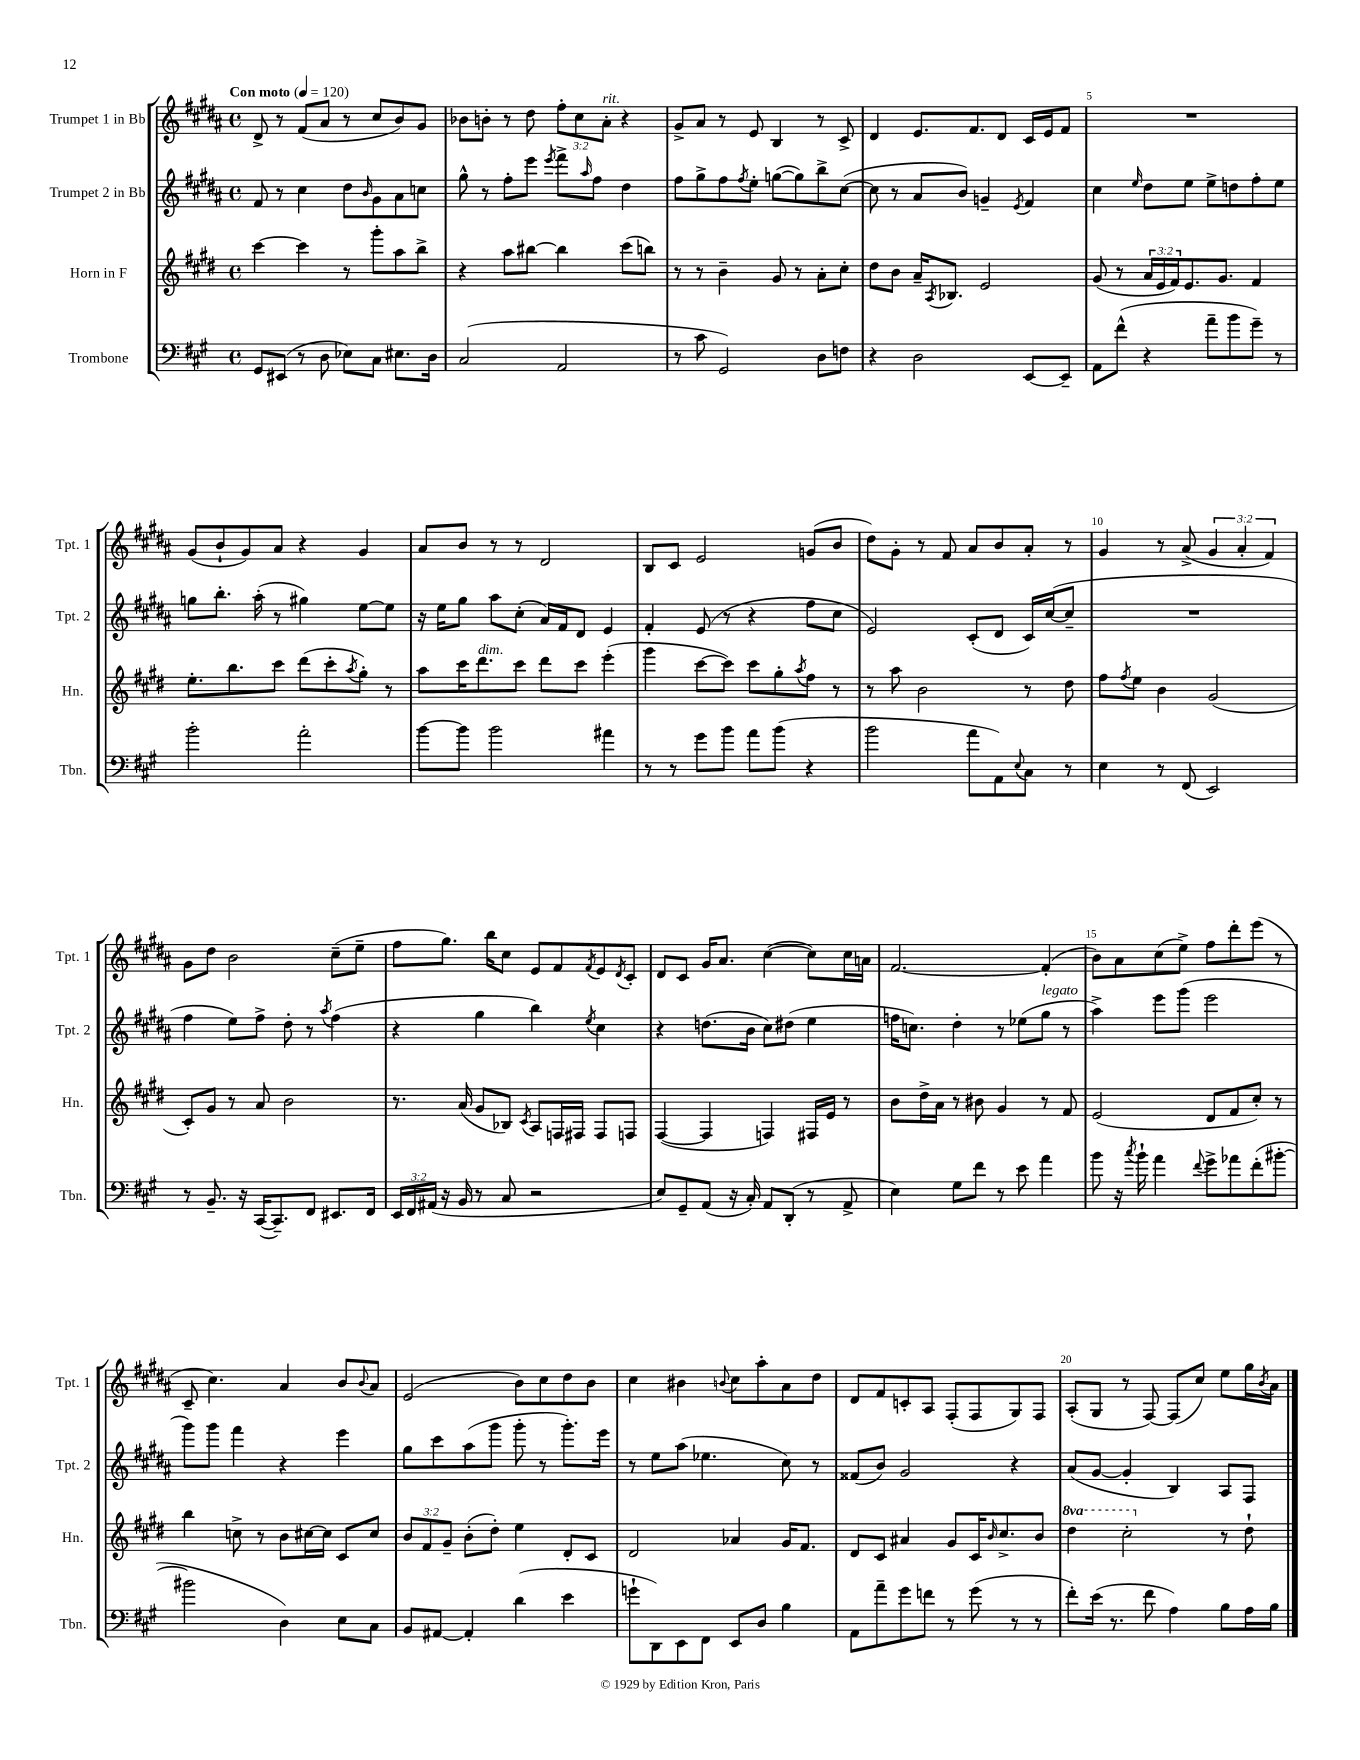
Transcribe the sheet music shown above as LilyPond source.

<<
\new StaffGroup <<
\new Staff = "s0" \with { instrumentName = "Trumpet 1 in Bb" shortInstrumentName = "Tpt. 1" } {
    \clef treble \key b \major \defaultTimeSignature \time 4/4 \override Staff.TupletNumber.text = #tuplet-number::calc-fraction-text \tempo "Con moto" 4 = 120
    dis'8-> r8 fis'8( ais'8 r8 cis''8 b'8) gis'8 |
    bes'8 b'8-. r8 dis''8 \tuplet 3/2 { fis''8-. cis''8 ais'8-.^\markup { \italic "rit." } } r4 |
    gis'8-> ais'8 r8 e'8 b4 r8 cis'8-> |
    dis'4 e'8. fis'8. dis'8 cis'16 e'16 fis'8 |
    R1 |
    gis'8( b'8-! gis'8) ais'8 r4 gis'4 |
    ais'8 b'8 r8 r8 dis'2 |
    b8 cis'8 e'2 g'8( b'8 |
    dis''8) gis'8-. r8 fis'8 ais'8 b'8 ais'8-. r8 |
    gis'4 r8 ais'8->( \tuplet 3/2 { gis'4 ais'4-. fis'4) } |
    gis'8 dis''8 b'2 cis''8--( e''8-- |
    fis''8 gis''8.) b''16 cis''8 e'8 fis'8 \acciaccatura { fis'8 } e'8 \acciaccatura { dis'8 } cis'8-. |
    dis'8 cis'8 gis'16 ais'8. cis''4~( cis''8) cis''16 a'16 |
    fis'2.~ fis'4-.( |
    b'8) ais'8 cis''8( e''8->) fis''8 dis'''8-. e'''8( r8 |
    cis'8-- cis''4.) ais'4 b'8 \appoggiatura { b'8 } ais'8 |
    e'2( b'8) cis''8 dis''8 b'8 |
    cis''4 bis'4 \appoggiatura { b'8 } cis''8 ais''8-. ais'8 dis''8 |
    dis'8 fis'8 c'8-. ais8 fis8-.( fis8 gis8) fis8 |
    ais8-.( gis8 r8 fis8~) fis8( cis''8) e''8 gis''16 \acciaccatura { b'8 } ais'16 \bar "|." |
}
\new Staff = "s1" \with { instrumentName = "Trumpet 2 in Bb" shortInstrumentName = "Tpt. 2" } {
    \clef treble \key b \major \defaultTimeSignature \time 4/4
    fis'8 r8 cis''4 dis''8 \grace { b'16 } gis'8 ais'8 c''8 |
    gis''8-^ r8 fis''8-. e'''8 \acciaccatura { e'''8 } fis'''8-> \grace { ais''16 } fis''8 dis''4 |
    fis''8 gis''8-> fis''8 \acciaccatura { fis''8 } e''8-. g''8~( g''8) b''8-> cis''8~( |
    cis''8 r8 ais'8 b'8) g'4-- \acciaccatura { e'8 } fis'4 |
    cis''4 \grace { e''16 } dis''8 e''8 e''8-> d''8 fis''8-. e''8 |
    g''8 b''8.-. ais''16-.( r8 gis''4) e''8~ e''8 |
    r16 e''16 gis''8 ais''8 cis''8-.( ais'16) fis'16 dis'8 e'4 |
    fis'4-. e'8( r8 r4 fis''8 cis''8 |
    e'2) cis'8-.( dis'8 cis'16) cis''16~( cis''8-- |
    R1 |
    fis''4 e''8) fis''8-> dis''8-. r8 \acciaccatura { ais''8 } fis''4( |
    r4 gis''4 b''4) \acciaccatura { e''8 } cis''4 |
    r4 d''8.( b'16 cis''8) dis''8( e''4 |
    f''16 c''8.) dis''4-. r8 ees''8( gis''8^\markup { \italic "legato" } r8 |
    ais''4->) e'''8 gis'''8( e'''2 |
    gis'''8) gis'''8 fis'''4 r4 e'''4 |
    gis''8 cis'''8 ais''8( gis'''8 gis'''8-. r8 gis'''8.-.) e'''16 |
    r8 e''8 ais''8( ees''4. cis''8) r8 |
    fisis'8( b'8) gis'2 r4 |
    ais'8( gis'8~ gis'4-. b4) ais8 fis8 \bar "|." |
}
\new Staff = "s2" \with { instrumentName = "Horn in F" shortInstrumentName = "Hn." } {
    \clef treble \key e \major \defaultTimeSignature \time 4/4 \override Staff.TupletNumber.text = #tuplet-number::calc-fraction-text \set Staff.ottavationMarkups = #ottavation-simple-ordinals
    cis'''4~ cis'''4 r8 gis'''8-. a''8 b''8-> |
    r4 a''8 bis''8~ bis''4 cis'''8( b''8) |
    r8 r8 b'4-- gis'8 r8 a'8-. cis''8-. |
    dis''8 b'8 a'16-- \acciaccatura { a8 } bes8. e'2 |
    gis'8( r8 \tuplet 3/2 { a'16 e'16 fis'16) } e'8. gis'8. fis'4 |
    e''8.-. b''8. cis'''8 dis'''8( cis'''8-. \acciaccatura { a''8 } gis''8-.) r8 |
    a''8 cis'''16 dis'''8.^\markup { \italic "dim." } cis'''8 dis'''8 cis'''8 e'''4-.( |
    gis'''4 cis'''8~ cis'''8) cis'''8 gis''8-. \acciaccatura { a''8 } fis''8 r8 |
    r8 a''8 b'2 r8 dis''8 |
    fis''8 \acciaccatura { fis''8 } e''8 b'4 gis'2( |
    cis'8-.) gis'8 r8 a'8 b'2 |
    r8. a'16( gis'8 bes8) \acciaccatura { cis'8 } a8 f16 fis16 fis8 f8 |
    fis4~( fis4 f4) fis16 e'16 r8 |
    b'8 dis''16-> a'16 r8 bis'8 gis'4 r8 fis'8 |
    e'2( dis'8 fis'8 cis''8-.) r8 |
    b''4 c''8-> r8 b'8 cis''16~ cis''16 cis'8 cis''8 |
    \tuplet 3/2 { b'8 fis'8 gis'8-- } b'8-.( dis''8-.) e''4 dis'8-. cis'8 |
    dis'2 aes'4 gis'16 fis'8. |
    dis'8 cis'8 ais'4 gis'8 cis'16 \grace { b'16 } cis''8.-> b'8 |
    \ottava #1 dis'''4 cis'''2-. \ottava #0 r8 dis''8-! \bar "|." |
}
\new Staff = "s3" \with { instrumentName = "Trombone" shortInstrumentName = "Tbn." } {
    \clef bass \key a \major \defaultTimeSignature \time 4/4 \override Staff.TupletNumber.text = #tuplet-number::calc-fraction-text
    gis,8 eis,8( r8 d8 ees8) cis8 eis8. d16 |
    cis2( a,2 |
    r8 cis'8 gis,2) d8 f8 |
    r4 d2 e,8~ e,8-- |
    a,8 fis'8-^( r4 a'8-- b'8 gis'8--) r8 |
    b'2-. a'2-. |
    b'8~ b'8 b'2 ais'4 |
    r8 r8 gis'8 b'8 a'8 b'8( r4 |
    b'2 a'8 a,8) \appoggiatura { e8 } cis8 r8 |
    e4 r8 fis,8( e,2) |
    r8 b,8.-- r16 cis,16~( cis,8.--) fis,8 eis,8. fis,16 |
    \tuplet 3/2 { e,16 fis,16 ais,16( } r16 b,16 r8 cis8 r2 |
    e8) gis,8-- a,8( r16 cis16-.) a,8 d,8-.( r8 a,8-> |
    e4) gis8 fis'8 r8 e'8 a'4 |
    b'8 r16 \acciaccatura { cis''8 } b'16-! a'4 \appoggiatura { fis'8 } gis'8-> aes'8 fis'8-.( bis'8~-. |
    bis'2 d4) e8 cis8 |
    b,8 ais,8~ ais,4-. d'4( e'4 |
    g'8-! d,8) e,8 fis,8 e,8 d8 b4 |
    a,8 a'8-- gis'8 f'8 r8 gis'8( r8 r8 |
    fis'8-.) e'16( r8. fis'8 a4) b8 a16 b16 \bar "|." |
}
>>
>>
\layout { \context { \Score \override BarNumber.break-visibility = ##(#f #t #t) barNumberVisibility = #(every-nth-bar-number-visible 5) } }
